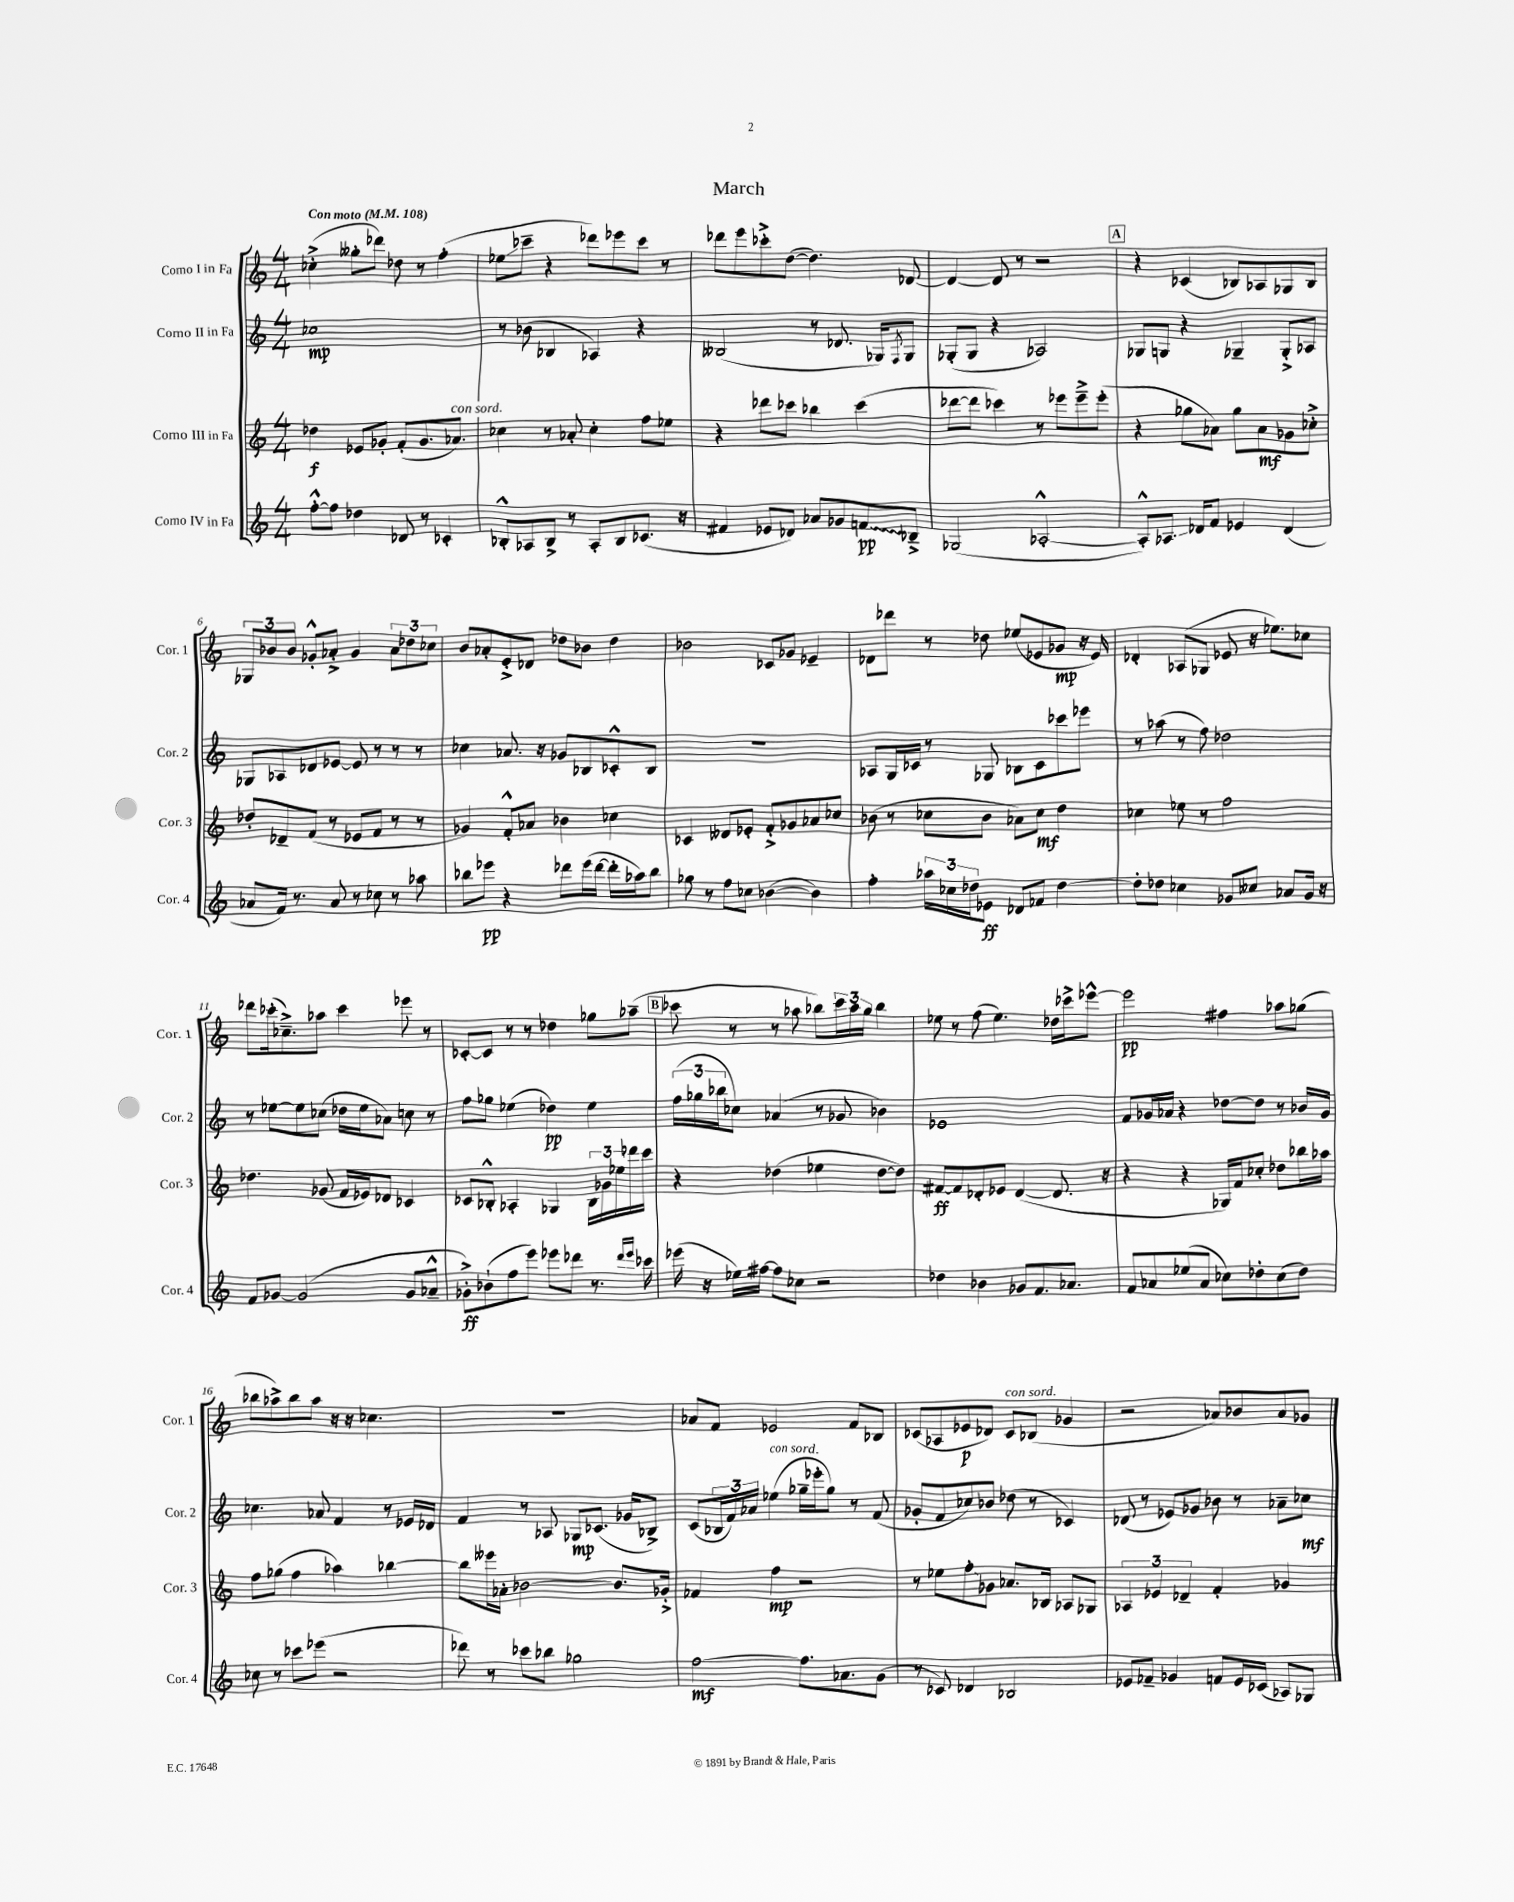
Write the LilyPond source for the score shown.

\header { title = "March" }
<<
\new StaffGroup <<
\new Staff = "s0" \with { instrumentName = "Corno I in Fa" shortInstrumentName = "Cor. 1" } {
    \clef treble \key c \major \numericTimeSignature \time 4/4 \tempo "Con moto" 4 = 108
    ces''4-.->( geses''8-. des'''8) des''8 r8 f''4-.( |
    ees''8\glissando ces'''8-- r4 des'''8) ees'''8 ces'''8 r8 |
    des'''8 e'''8 ces'''8-.-> d''8~( d''4.) des'8~ |
    des'4~ des'8 r8 r2 |
    \mark \markup { \box "A" } r4 ces'4( bes8) aes8 ges8 bes8 |
    \tuplet 3/2 { ges8 bes'8 bes'8 } ges'8-.-^ aes'8-.-> ges'4 \tuplet 3/2 { aes'8 des''8 ces''8 } |
    b'8 aes'8-. e'8-.-> des'8 des''8 bes'8 des''4 |
    bes'2 ces'8 ges'8 ees'4-- |
    des'8 des'''8 r8 des''8 ees''8( ees'8 ges'8\mp r16 ees'16) |
    des'4-. aes8( ges8 ees'8 r16 ees''8.) ces''8 |
    des'''8 ces'''16-.( ces''8.--->) aes''8 ces'''4 ees'''8 r8 |
    ces'8~-. ces'8 r8 r8 des''4 ges''8 aes''8--( |
    \mark \markup { \box "B" } ces'''8 r8 r8 aes''8 bes''8) \tuplet 3/2 { ces'''16 aes''16 g''16 } bes''4 |
    ees''8 r8 f''8( ees''4.) des''16 ces'''16-> ees'''8~-^ |
    ees'''2\pp fis''4 aes''8 ges''8( |
    bes''8 aes''8->) bes''8 aes''8 r16 r16 ces''4. |
    r1 |
    aes'8 f'8 ees'2 f'8 bes8 |
    ces'8( aes8 ees'8\p des'8) ces'8^\markup { \italic "con sord." } bes8( ges'4 |
    r2 aes'8) bes'8 aes'8 ges'8 \bar "|." |
}
\new Staff = "s1" \with { instrumentName = "Corno II in Fa" shortInstrumentName = "Cor. 2" } {
    \clef treble \key c \major \numericTimeSignature \time 4/4
    ces''1\mp |
    r8 bes'8( bes4 aes4) r4 |
    beses2( r8 des'8. ges16) \acciaccatura { f8 } ges8 |
    ges8-.( ges8 r4 aes2) |
    \mark \markup { \box "A" } ges8 g8 r4 ges4-- ges8-.-> aes8 |
    ges8 aes8 des'8 ees'8~ ees'8 r8 r8 r8 |
    ces''4 aes'8. r16 ges'8 bes8 ces'8-.-^ bes8 |
    R1 |
    aes8 g16 ces'16 r8 ges8 bes8 ces'8 ces'''8 ees'''8 |
    r8 aes''8( r8 f''8) des''2 |
    r8 ees''8~ ees''8 ces''8( des''16 ees''16 aes'8) c''8 r8 |
    f''8 ges''8 ees''4( des''4\pp) ees''4 |
    \mark \markup { \box "B" } \tuplet 3/2 { f''16( ges''16 bes''16 } ces''8) aes'4( r8 ges'8 bes'4) |
    ees'1 |
    f'8 ges'16 aes'16 r4 des''8~ des''8 r8 bes'16 ges'16 |
    ces''4. aes'8 f'4 r8 ees'16 des'16 |
    f'4 r8 aes8 ges8\mp ces'8.( ges'16 bes8->) |
    c'8( \tuplet 3/2 { bes16 f'16) aes'16 } ees''4^\markup { \italic "con sord." }( ges''16-- ees'''16-. ges''8) r8 f'8( |
    ges'8-. f'8 ces''8) bes'8 des''8( r8 ces'4) |
    des'8( r8 ees'8) ges'8 bes'8 r8 aes'8-- ces''8\mf \bar "|." |
}
\new Staff = "s2" \with { instrumentName = "Corno III in Fa" shortInstrumentName = "Cor. 3" } {
    \clef treble \key c \major \numericTimeSignature \time 4/4
    des''4\f ees'8 ges'8-. f'8-.( ges'8. aes'8.^\markup { \italic "con sord." }) |
    ces''4 r8 aes'8-. ces''4-. f''8 ees''8 |
    r4 des'''8 ces'''8 bes''4 ces'''4( |
    des'''8~ des'''8 ces'''4) r8 ees'''8 ees'''8---> ees'''8-.( |
    \mark \markup { \box "A" } r4 ges''8 aes'8) ges''8 aes'8\mf ges'8 ces''8-.-> |
    des''8-. des'8-- f'8( r8 ees'8 f'8 r8 r8 |
    ges'4) f'8-.-^ aes'8 bes'4 ces''4 |
    ces'4 deses'8 ees'8-. f'8-.-> ges'8 aes'8 ces''8 |
    bes'8( r8 ces''8 bes'8 aes'8) ces''8\mf d''4 |
    ces''4 ees''8 r8 f''2 |
    des''4. ges'8( f'16 ees'16) des'8 ces'4 |
    ces'8 bes8-.-^ aes4-. ges4 \tuplet 3/2 { bes16 ges'16 ees''16 } des'''16 c'''16 |
    \mark \markup { \box "B" } r4 des''4( ees''4 des''8~ des''8) |
    fis'8~\ff fis'8 des'8-. ees'8 des'4~( des'8. r16 |
    r4 r4 ges16) f'16 ces''8-. des''8 bes''16 aes''16 |
    f''8 ges''8( f''4 aes''4) bes''4~ |
    bes''8 eeses'''16 aes'16-. bes'2~ bes'8. ges'16-.-> |
    fes'4 f''4\mp r2 |
    r8 ees''8 f''8-.\glissando ges'8 aes'8. bes16 aes8 ges8 |
    \tuplet 3/2 { aes4 ees'4 des'4-- } f'4-. ges'4 \bar "|." |
}
\new Staff = "s3" \with { instrumentName = "Corno IV in Fa" shortInstrumentName = "Cor. 4" } {
    \clef treble \key c \major \numericTimeSignature \time 4/4
    f''8~-.-^ f''8 des''4 des'8 r8 ces'4-. |
    bes8-.-^ aes8 bes8-> r8 aes8-. bes8 ces'8.( r16 |
    fis'4 ees'8 des'8) aes'8 ges'8 \once \override Glissando.style = #'zigzag f'8\glissando\pp bes8---> |
    ges2( aes2~-.-^ |
    \mark \markup { \box "A" } aes8-.-^) aes8.\glissando des'16 f'8 ees'4 des'4( |
    aes'8 f'16) r8. aes'8 r8 ces''8 r8 aes''8 |
    bes''8 ees'''8\pp r4 des'''8 ees'''16( des'''16~ des'''16-. aes''16) bes''8 |
    ges''8 r8 f''8 ces''8 bes'4~( bes'4) |
    f''4-. \tuplet 3/2 { aes''16 ces''16 des''16 } ees'8\ff des'8 fes'8 des''4~ |
    des''8-. des''8 ces''4 ges'8 ceses''8 aes'8 ges'16 r16 |
    f'8 ges'8~ ges'2( ges'8 aes'8---^ |
    ges'8-.->\ff) bes'8-!( f''8 e'''8) ees'''8 des'''8 r8. \grace { des'''16 ees'''16 } ces'''16 |
    \mark \markup { \box "B" } ees'''16( r16 ees''16) fis''16~ fis''8 ces''8 r2 |
    des''4 bes'4 ges'8 f'8. aes'8. |
    f'8 aes'8 ees''8( aes'8 ces''8) des''8-. ces''8( des''8) |
    ces''8 r8 ces'''8 ees'''8( r2 |
    des'''8) r8 ces'''8 bes''8 ges''2 |
    f''2~\mf f''8. aes'8. g'8( |
    r8 ces'8) des'4 bes2 |
    ees'8 fes'8-- ges'4 f'8 ees'16 ces'16( aes8) ges8 \bar "|." |
}
>>
>>
